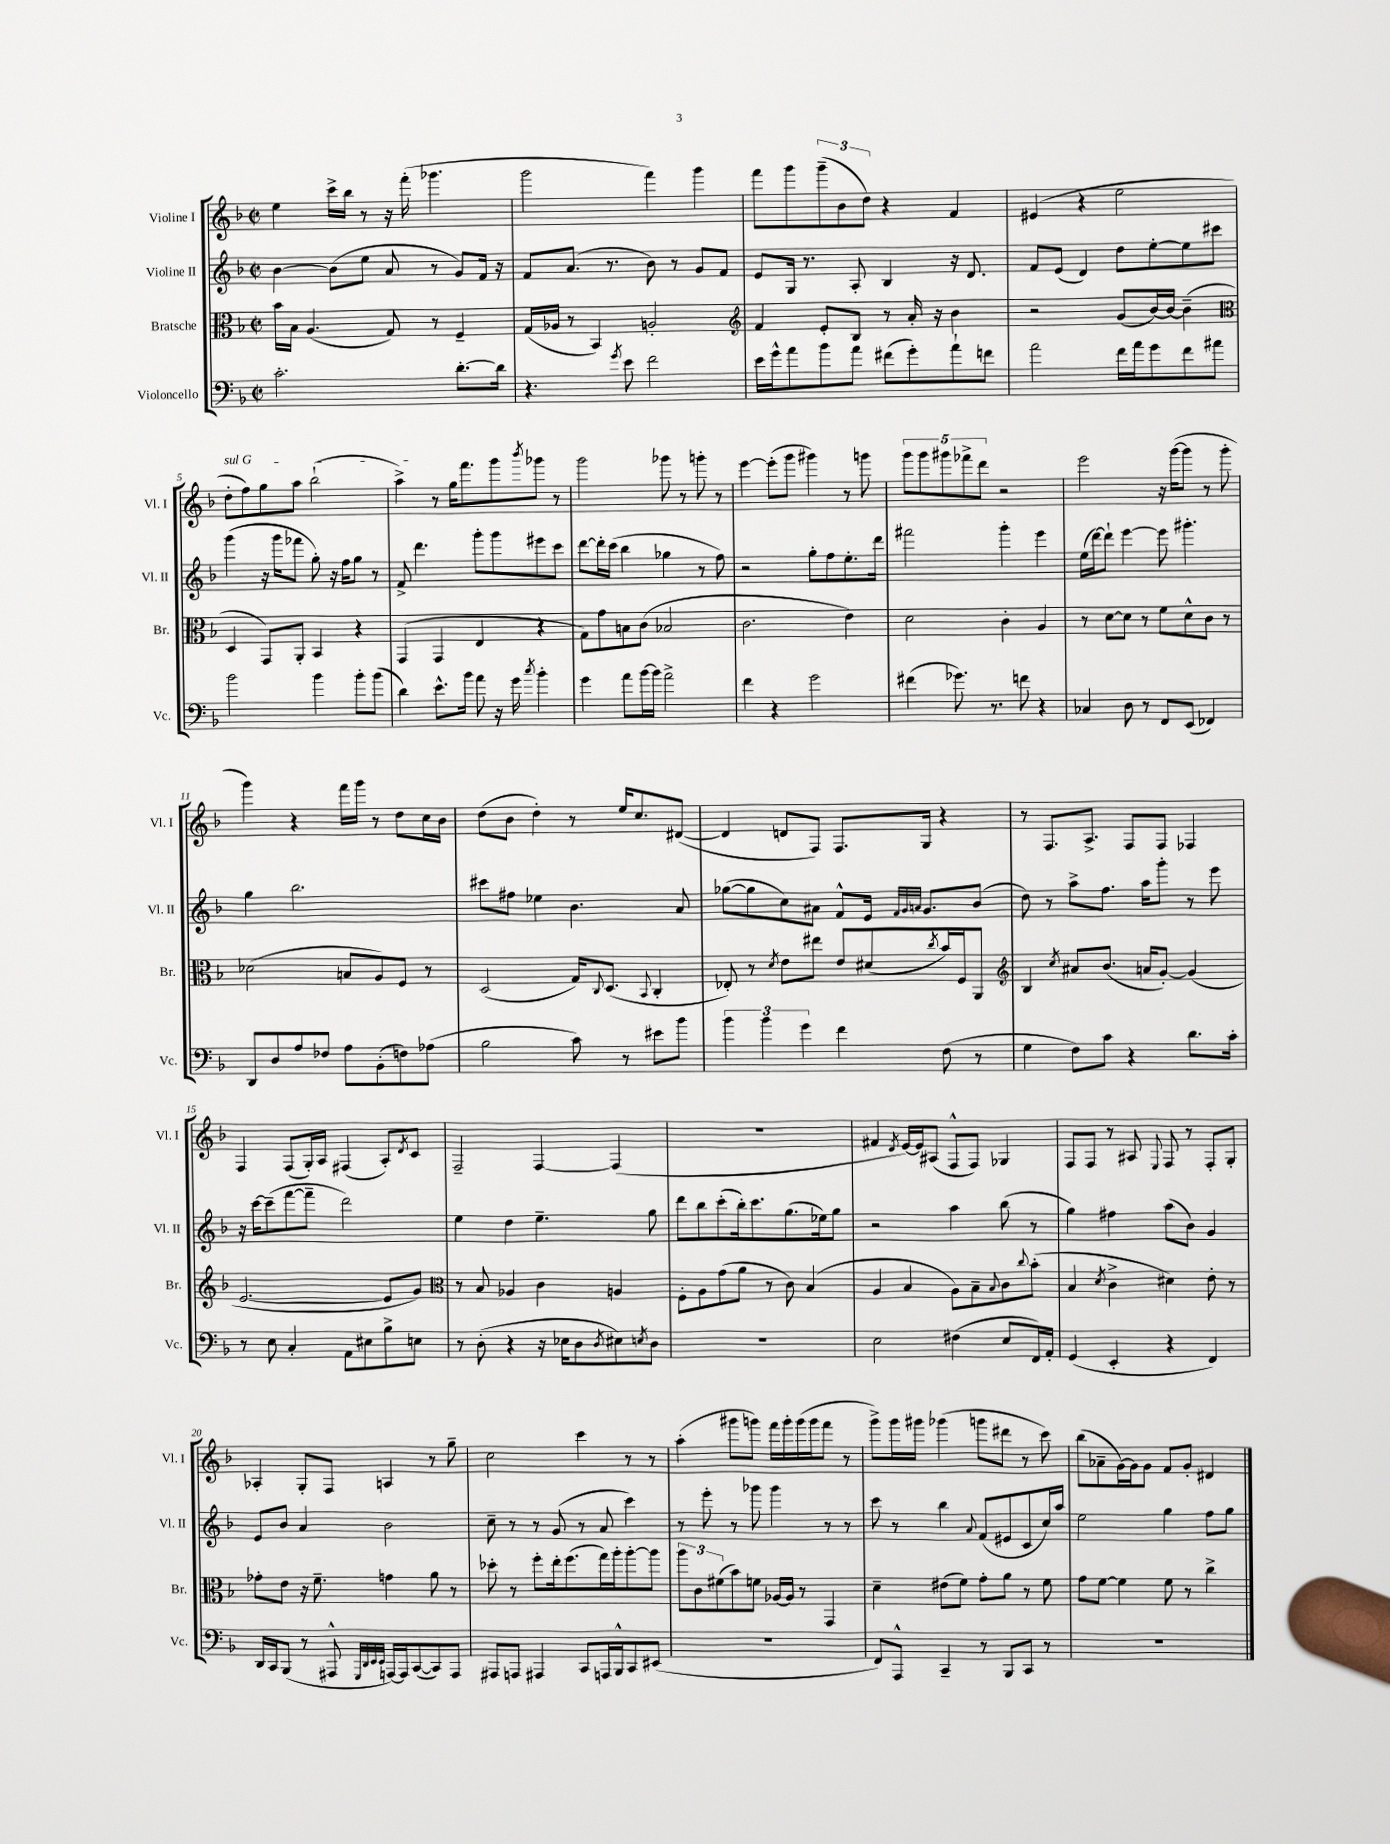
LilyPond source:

<<
\new StaffGroup <<
\new Staff = "s0" \with { instrumentName = "Violine I" shortInstrumentName = "Vl. I" } {
    \clef treble \key f \major \defaultTimeSignature \time 2/2
    e''4 c'''16-> bes''16 r8 r16 f'''16-.( ges'''4. |
    g'''2 f'''4) g'''4 |
    f'''8 g'''8 \tuplet 3/2 { g'''8--( bes'8 d''8) } r4 f'4 |
    eis'4( r4 e''2 |
    \once \override TextSpanner.bound-details.left.text = \markup { \italic "sul G" } d''8-.\startTextSpan f''8) g''8 a''8 bes''2-!( |
    a''4->\stopTextSpan) r8 g''16 f'''8. g'''8 \acciaccatura { bes'''8 } ges'''8 r8 |
    g'''2 ges'''8 r8 g'''8-. r8 |
    e'''4~ e'''8-.( g'''8 gis'''4) r8 g'''8 |
    \tuplet 5/4 { g'''8 g'''8 gis'''8 fes'''8-> d'''8 } r2 |
    e'''2 r16 g'''16~( g'''8 r8 g'''8-. |
    g'''4) r4 f'''16 g'''16 r8 d''8 c''16 bes'16 |
    d''8( bes'8 d''4-.) r8 e''16 c''8. dis'8~( |
    dis'4 d'8 f8) f8. g16 r4 |
    r8 f8. a8.-> f8 f8 fes4 |
    f4 f8( g16-.) a16 fis4( a8-.) \acciaccatura { d'8 } c'8 |
    f2-- f4~ f4( |
    R1 |
    fis'4 \acciaccatura { d'8 } e'16~) e'16 ais8( f8-^ f8) ges4 |
    f8 f8 r8 ais8 \appoggiatura { e8 } f8 r8 f8-. g8-. |
    aes4-. g8-. f8 a4 r8 g''8-- |
    c''2 c'''4 r8 r8 |
    a''4-.( gis'''8 g'''8) f'''16 g'''16-. g'''16( g'''16 f'''8 r8 |
    g'''8->) g'''16 gis'''16 ges'''4( g'''8 dis'''8 r8 c'''8) |
    bes''8( aes'8-- g'16~) g'16 g'8 f'8 g'8-. dis'4 \bar "|." |
}
\new Staff = "s1" \with { instrumentName = "Violine II" shortInstrumentName = "Vl. II" } {
    \clef treble \key f \major \defaultTimeSignature \time 2/2
    bes'4~ bes'8( e''8 a'8 r8 g'8) f'16 r16 |
    f'8 a'8.( r8. bes'8) r8 g'8 f'8 |
    e'8 g16 r8. a8-. bes4 r16 d'8. |
    f'8 e'8( d'4) d''8 e''8~-. e''8 cis'''8 |
    g'''4( r16 g'''16 fes'''8 g''8-.) r16 f''16 g''8 r8 |
    f'8-> d'''4. g'''8-. g'''8 eis'''8 c'''8 |
    d'''8~ d'''16-. c'''16( bes''4 ges''4 r8 f''8) |
    r2 g''8-. f''8 e''8.-. d'''16 |
    fis'''2 g'''4-. e'''4 |
    e''16( d'''16~) d'''8-! e'''4~ e'''8 gis'''4.-. |
    g''4 bes''2. |
    cis'''8 fis''8 ees''4 bes'4. a'8 |
    ges''8~( ges''8 c''8) ais'8 f'8-^ e'16 \grace { f'32 g'32 a'32 } g'8. bes'8( |
    d''8) r8 a''8-> f''8. a''16 g'''8-. r8 e'''8 |
    r16 c'''16~ c'''8--( f'''8~ f'''8-- d'''2) |
    e''4 d''4 e''4.-- g''8 |
    d'''8 bes''8 c'''8-.( bes''16-.) c'''8. g''8.( ees''16) g''8 |
    r2 a''4 bes''8( r8 |
    g''4) fis''4 a''8( bes'8) g'4 |
    e'8 bes'8 a'4 bes'2 |
    c''8-- r8 r8 g'8( r8 a'8 c'''4) |
    r8 e'''8-. r8 ges'''8 ges'''4 r8 r8 |
    c'''8 r8 bes''4 \appoggiatura { a'8 } f'8( eis'8 c'8 c''16) a''16 |
    e''2 g''4 f''8 g''8 \bar "|." |
}
\new Staff = "s2" \with { instrumentName = "Bratsche" shortInstrumentName = "Br." } {
    \clef alto \key f \major \defaultTimeSignature \time 2/2
    bes'16 bes16 a4.( g8) r8 f4-- |
    g16( aes16 r8 bes,4) a2-. |
    \clef treble f'4 e'8-. bes8 r8 a'16-. r16 bes'4 |
    r2 g'8( bes'16~) bes'16~ bes'4--( |
    \clef alto d4 g,8) a,8-. bes,4 r4 |
    g,4( g,4 e4 r4 |
    g8) g'8 b8 c'8( bes2 |
    c'2. e'4) |
    d'2 c'4-. a4 |
    r8 d'8~ d'8 r8 f'8 d'8-^ c'8 r8 |
    des'2( b8 a8) f8 r8 |
    d2( g16) \appoggiatura { c8 } d8.( \appoggiatura { bes,8 } c4-. |
    ees8-.) r8 \acciaccatura { d'8 } e'8 eis''8 e'8 dis'8( \acciaccatura { c''8 } bes'16) f16 a,8 |
    \clef treble bes4 \acciaccatura { c''8 } ais'8 bes'8.( a'16 g'8~-.) g'4( |
    e'2.~ e'8 g'8) |
    \clef alto r8 bes8 aes4 c'4 a4 |
    f8-. a8 g'8( a'8 r8 c'8) bes4( |
    a4 bes4 a8) bes8-- \appoggiatura { bes8 } c'8 \appoggiatura { c''8 } bes'8-.( |
    bes4 \acciaccatura { d'8 } c'4-> dis'4) e'8-. r8 |
    ges'8-. e'8 r16 f'8.-- g'4 a'8 r8 |
    des''8-. r8 f''8-. e''16-. f''8.( g''16) a''16-. a''8~-. a''8 |
    \tuplet 3/2 { a''8 c'8 fis'8( } bes'8) f'8 aes16~ aes16 r8 g,4 |
    d'4-- eis'8( f'8) g'8-. a'8 r8 f'8 |
    g'8 f'8~ f'4 f'8 r8 c''4-> \bar "|." |
}
\new Staff = "s3" \with { instrumentName = "Violoncello" shortInstrumentName = "Vc." } {
    \clef bass \key f \major \defaultTimeSignature \time 2/2
    c'2.-. d'8.~-. d'16 |
    r4. \acciaccatura { g'8 } e'8 f'2 |
    e'16 g'16-^ a'8 bes'8 a'8 fis'8( g'8-.) a'8-! f'8 |
    a'2 f'16 a'16 g'8 f'8 ais'8 |
    bes'2 bes'4 bes'8-. bes'8( |
    d'4) e'8.-^ bes'16 a'8 r16 g'16 \acciaccatura { c''8 } bes'4-. |
    g'4 a'8 bes'16~ bes'16 a'2-> |
    f'4 r4 g'2 |
    fis'4( ges'8.) r8. f'8 r4 |
    ces4 d8 r8 f,8 e,8( fes,4) |
    d,8 d8 a8 fes8 a8 bes,8-.( f8) aes8( |
    bes2 c'8) r8 eis'8 bes'8 |
    \tuplet 3/2 { bes'4 bes'4 g'4 } f'4 f8( r8 |
    g4 f8) c'8 r4 d'8. c'16-. |
    r8 e8 c4-. a,8 eis8 bes8-> e8 |
    r8 d8-.( r4 r16 ees16 d8 \acciaccatura { d8 } eis8) \acciaccatura { e8 } d8 |
    R1 |
    e2 fis4( e8 f,16) a,16-. |
    g,4( e,4-. r4 f,4) |
    d,16 c,16 bes,,8( r8 ais,,8-^ \grace { g,,32 d,32 e,32 e,32 } a,,16~) a,,16 c,8~( c,8) a,,8 |
    ais,,8 a,,8 ais,,4 c,8 a,,16 bes,,16-^ c,8 eis,8( |
    R1 |
    f,8) a,,8-^ c,4-- r8 bes,,8 c,8 r8 |
    R1 \bar "|." |
}
>>
>>
